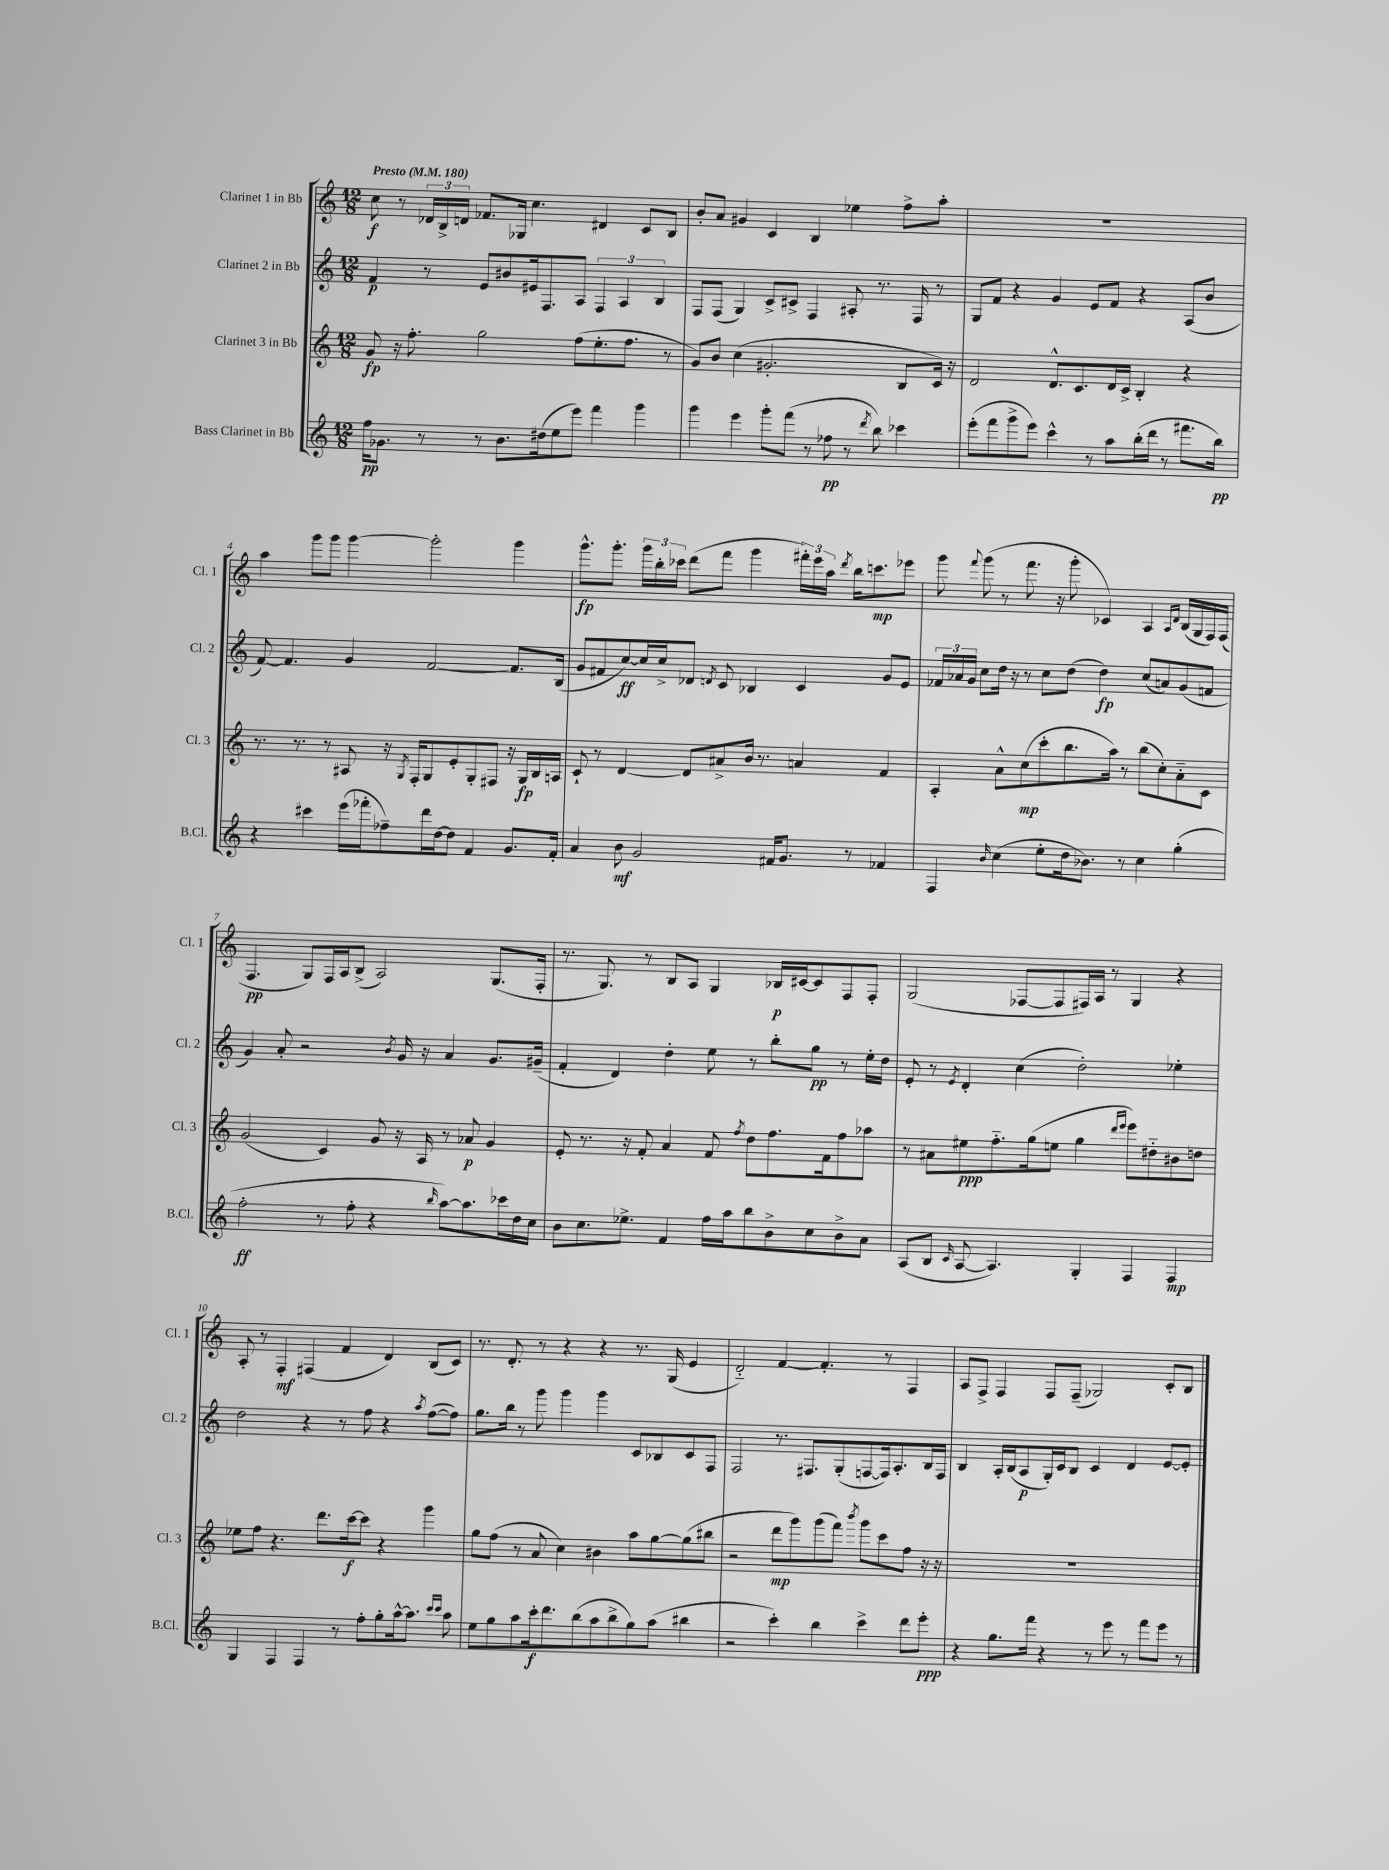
<<
\new StaffGroup <<
\new Staff = "s0" \with { instrumentName = "Clarinet 1 in Bb" shortInstrumentName = "Cl. 1" } {
    \clef treble \key c \major \numericTimeSignature \time 12/8 \tempo "Presto" 4 = 180
    \autoBeamOff c''8\f r8 \tuplet 3/2 { des'16[ b16-> d'16] } fes'8.[ ges16] c''4. dis'4 c'8[ b8] |
    b'8[-. a'8] gis'4 c'4 b4 ees''4 f''8[-> a''8]-. |
    R1. |
    a''4 g'''8[ g'''8] g'''4~ g'''2-. g'''4 |
    g'''8.[-^\fp g'''8.]-. \tuplet 3/2 { g'''16[ b''16-. ces'''16] } d'''8[( f'''8] g'''4 \tuplet 3/2 { fis'''16[-.) e'''16 a''16] } \acciaccatura { d'''8 } b''16[ c'''8.\mp ees'''8] |
    g'''8 \appoggiatura { f'''8 } g'''8( r8 f'''8. r16 g'''8-. ces'4) a4 \grace { a16[ d'16] } b16[( g16 f16) f16]( |
    f4.\pp g8[) f16 a16 b8]->( a2) g8.[( f16]-. |
    r8. g8.) r8 b8[ a8] g4 bes16[\p cis'16~ cis'8 f8 f8]-. |
    g2( fes8[~ fes8 fis16) a16] r8 g4 r4 |
    a8-. r8 f4-.\mf fis4( f'4 d'4) b8[( c'8]) |
    r8. d'8.-. r8 r4 r4 r8. g16( e'4 |
    d'2-_) f'4~ f'4.-. r8 f4 |
    a8[ f8]-> f4 f8[ f8]--( ges2) c'8[-. b8] \bar "|." |
}
\new Staff = "s1" \with { instrumentName = "Clarinet 2 in Bb" shortInstrumentName = "Cl. 2" } {
    \clef treble \key c \major \numericTimeSignature \time 12/8
    \autoBeamOff f'4\p r8 e'8[ bis'8 eis'16 f8. a8] \tuplet 3/2 { f4 a4 b4 } |
    f8[ f8]( g4) c'8[-> cis'8]-> f4 ais8-. r8. f16 r8 |
    g8[ f'8] r4 g'4 e'8[ f'8] r4 a8[( b'8] |
    f'8~) f'4. g'4 f'2~ f'8.[ b16]( |
    g'8[ fis'8 c''8~\ff) c''16 c''16-> des'8] \acciaccatura { d'8 } c'8 bes4 c'4 g'8[ e'8] |
    \tuplet 3/2 { fes'16[ aes'16 g'16] } c''8[ d''16] r16 r8 c''8[ d''8]( d''4\fp) c''8[( a'8) g'8( f'8] |
    g'4) a'8-. r2 \acciaccatura { b'8 } g'16 r16 a'4 g'8.[ gis'16]--( |
    f'4-. d'4) d''4-. e''8 r8 b''8[-. g''8]\pp r8 e''16[-. d''16] |
    e'8-. r8 \acciaccatura { e'8 } d'4-. c''4( d''2-.) ees''4-. |
    d''2 r4 r8 f''8 r4 \acciaccatura { a''8 } f''8[~( f''8]) |
    g''8.[ b''16] r8 g'''8 g'''4 g'''4 c'8[ bes8 c'8 f8] |
    f2 r8. fis8.[ g8-.( f8~ f16) a8.-. b16 f16] |
    b4 a16[-. b16( a8\p g16-.) c'16 b8] c'4 d'4 e'8[~ e'8]-. \bar "|." |
}
\new Staff = "s2" \with { instrumentName = "Clarinet 3 in Bb" shortInstrumentName = "Cl. 3" } {
    \clef treble \key c \major \numericTimeSignature \time 12/8
    \autoBeamOff g'8\fp r16 f''8.-. g''2 f''8[( e''8.-. f''8.] r8 |
    g'8[) b'8] c''4( gis'2.-. b8[ c'16]) r16 |
    d'2 d'8.[-^ c'8. d'16 c'16]-> b4-. r4 |
    r8. r8. r8 ais8 r16 \acciaccatura { g8 } f16[-. g8 e'8-. g8-. fis8] r16 g16[\fp b16 a16] |
    c'8-! r8 d'4~ d'8[ ais'8-> b'16] r8. a'4 f'4 |
    a4-. a'8[-^ c''8\mp( c'''8-. b''8. a''16]) r8 b''8[( c''8-.) a'8-_ c'8] |
    g'2( c'4) g'8 r16 a16 r8 aes'8\p g'4 |
    e'8-. r8. r16 f'8-. a'4 f'8 \acciaccatura { f''8 } d''8[ f''8. f'16 f''8 aes''8] |
    r8 ais'8[ eis''8\ppp f''8.-_ g''16( e''8] g''4 \grace { d'''16[ e'''16] } e'''8[) dis''8-_ bis'8 d''8] |
    ees''8[ f''8] r4. d'''8.[ c'''16~\f c'''8] r4 g'''4 |
    g''8[ f''8]( r8 a'8 c''4) bis'4 a''8[ g''8~ g''8( bis''8] |
    r2 d'''8[\mp g'''8) g'''8( f'''8]) \acciaccatura { b'''8 } g'''8[ c'''8 f''8] r16 r16 |
    R1. \bar "|." |
}
\new Staff = "s3" \with { instrumentName = "Bass Clarinet in Bb" shortInstrumentName = "B.Cl." } {
    \clef treble \key c \major \numericTimeSignature \time 12/8
    \autoBeamOff f''16[\pp ges'8.] r8 r8 b'8.[ dis''16( e''8 e'''8]) f'''4 g'''4 |
    g'''4 e'''4 g'''8[-. f'''8]( r8 fes''8\pp r8 \acciaccatura { d'''8 } b''8) ces'''4 |
    e'''8[-.( f'''8 g'''8-> e'''8]) c'''4-^ r8 a''8[ b''16-.( d'''16] r8 fis'''8.[ b''16]\pp) |
    r4 cis'''4 e'''16[( fes'''16-. fes''8--) d'''16 d''16~ d''8] f'4 g'8.[ f'16]-. |
    a'4 b'8\mf g'2 fis'16[ g'8.] r8 fes'4 |
    f4 \grace { b'16 } c''4( e''8[-. d''16 bes'8.]) r8 c''4 g''4-.( |
    f''2-.\ff r8 f''8-. r4 \grace { b''16 } a''8[~) a''8. ces'''16 d''16 c''16] |
    b'8[ c''8. ees''8.]-> f'4 f''16[ a''16 b''8 b'8-> c''8 b'8-> a'8] |
    a8[( b8] \grace { c'16 } a8~ a4.) g4-. f4 f4\mp |
    g4 f4 f4 r8 f''8[-. g''8-. a''16~-^ a''8.] \grace { c'''16[ c'''16] } a''8 |
    e''8[ g''8 a''8 c'''16-.\f d'''8. b''8( a''8 b''8-> g''8) a''8]( bis''4 |
    r2 c'''4-.) b''4 c'''4-> d'''8[ e'''8]-.\ppp |
    r4 g''8.[ f'''16] r4 r8 e'''8 r8 f'''8[ e'''8] r8 \bar "|." |
}
>>
>>
